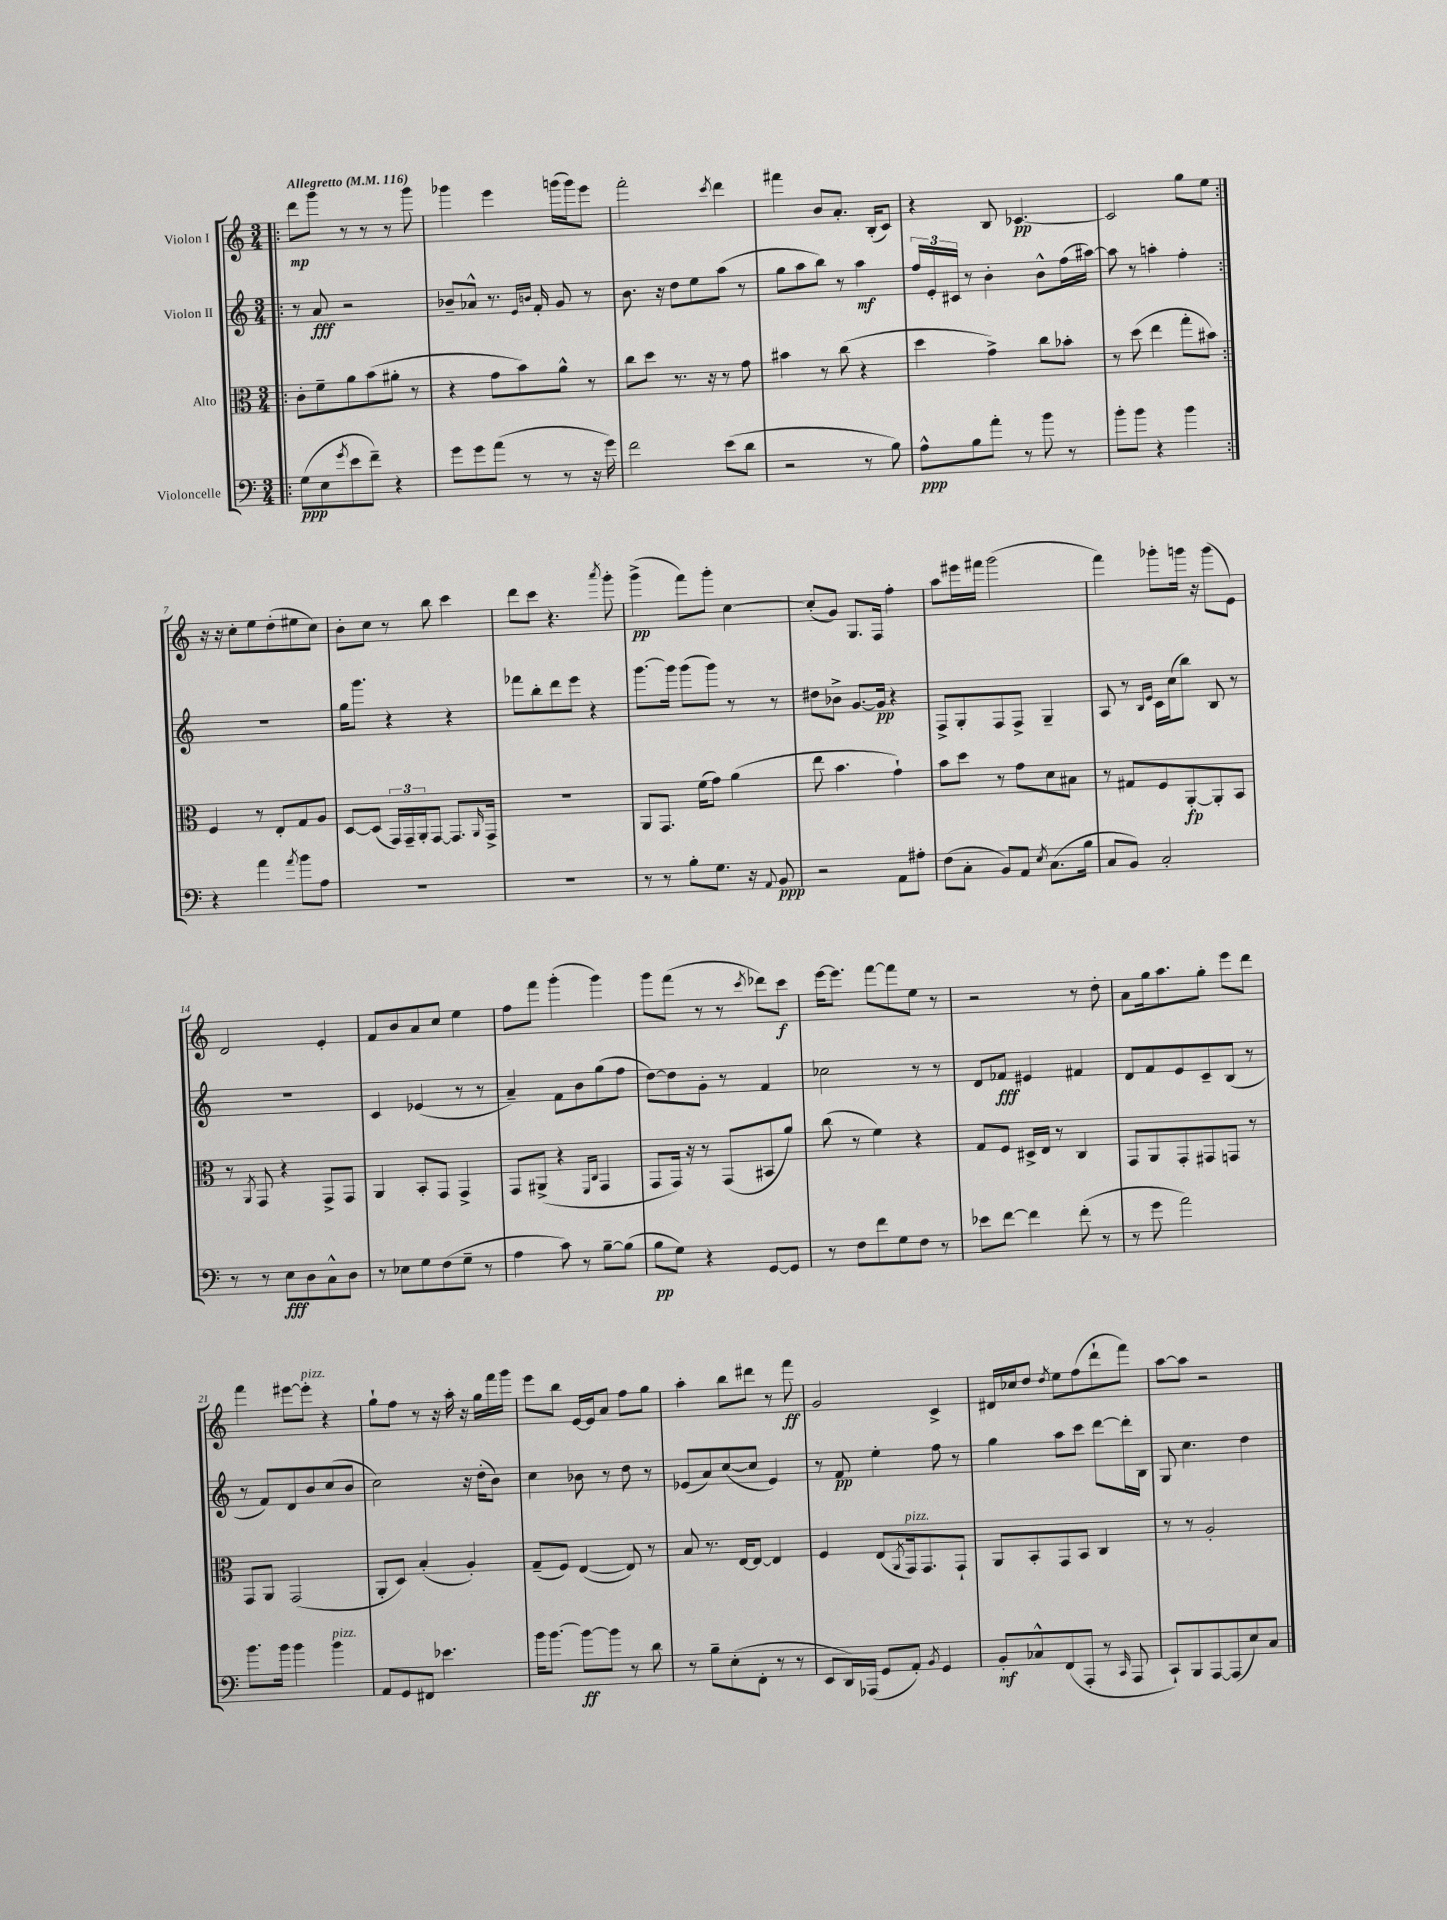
<<
\new StaffGroup <<
\new Staff = "s0" \with { instrumentName = "Violon I" } {
    \clef treble \key c \major \numericTimeSignature \time 3/4 \tempo "Allegretto" 4 = 116
    \repeat volta 2 { \bar ".|:" d'''8\mp g'''8 r8 r8 r8 g'''8 |
    ges'''4 e'''4 g'''16( g'''16) e'''8 |
    f'''2-. \acciaccatura { c'''8 } d'''4 |
    fis'''4 b'8 a'8.-. b16-.( c'8) |
    r4 b8 ces'4.~\pp |
    ces'2 g''8 e''8 | }
    r16 r16 c''8-. e''8 d''8-.( eis''8 c''8) |
    b'8-. c''8 r8 b''8 c'''4 |
    d'''8 c'''8 r4. \acciaccatura { a'''8 } g'''8-. |
    g'''4->\pp( f'''8) g'''8-. c''4~ |
    c''8-.( g'8) g8. f16 f''4-. |
    a''8 eis'''16 fis'''16 g'''2( |
    f'''4) ges'''8-. g'''16 r16 g'''8( e'8) |
    d'2 e'4-. |
    f'8 b'8 a'8 c''8 e''4 |
    f''8 f'''8 g'''4-.( g'''4) |
    g'''8 f'''8( r8 r8 \acciaccatura { c'''8 } des'''8) c'''8\f |
    e'''16~ e'''8. f'''8~ f'''8 e''8 r8 |
    r2 r8 d''8-. |
    a'8 g''16 a''8. g''8-. e'''8 d'''8 |
    f'''4 eis'''8~ eis'''8-.^\markup { \italic "pizz." } r4 |
    g''8-! f''8 r8 r16 a''16-. r16 g''16 f'''16 g'''16 |
    e'''8 b''8 e'16~ e'16 a'8 f''8 g''8 |
    a''4-. b''8 dis'''8 r8 f'''8\ff |
    g'2 c'4-> |
    dis'16 ces''16 d''8 \acciaccatura { d''8 } e''8 f''8( d'''8-! f'''8) |
    a''8~ a''8 r2 \bar "|." |
}
\new Staff = "s1" \with { instrumentName = "Violon II" } {
    \clef treble \key c \major \numericTimeSignature \time 3/4
    \repeat volta 2 { \bar ".|:" r8 a'8\fff r2 |
    bes'8-- aes'8-^ r8. \grace { e'16 b'16 } f'16-. g'8 r8 |
    b'8. r16 d''8 e''8 a''8( r8 |
    g''8 a''8 b''8) r8 a''4\mf |
    \tuplet 3/2 { f''16 e'16-. cis'16 } r8 b'4-. b'8-^ f''16( ais''16~) |
    ais''8 r8 a''4-. f''4-. | }
    R2. |
    g''16 g'''8. r4 r4 |
    fes'''8 b''8-. d'''8 e'''8 r4 |
    g'''8.~ g'''16 g'''8( g'''8) r8 r8 |
    dis''8 bes'8-> g'8.~ g'16\pp r4 |
    f8-> g8-. f8 f8-> g4-- |
    a8 r8 \grace { b16 e'16 } c'16 c''16( b''8) b8 r8 |
    R2. |
    c'4 ees'4( r8 r8 |
    a'4--) f'8 b'8 g''8( f''8 |
    d''8~) d''8 g'8-. r8 f'4 |
    ces''2 r8 r8 |
    d'8 fes'8\fff eis'4 fis'4 |
    d'8 f'8 e'8 c'8-- b8( r8 |
    r8 f'8) d'8 b'8 c''8( b'8 |
    c''2) r16 d''16-.( b'8) |
    c''4 bes'8 r8 d''8 r8 |
    ees'8( a'8) c''8~( c''8 ees'4) |
    r8 f'8\pp e''4-. f''8 r8 |
    g''4 a''8 c'''8 d'''8~ d'''16-. b16 |
    g8 c''4. d''4 \bar "|." |
}
\new Staff = "s2" \with { instrumentName = "Alto" } {
    \clef alto \key c \major \numericTimeSignature \time 3/4
    \repeat volta 2 { \bar ".|:" c'8-. f'8-- a'8 b'8( ais'8-. r8 |
    r4 g'8 b'8) a'8-^ r8 |
    c''8 d''8 r8. r16 r8 g'8 |
    bis'4 r8 c''8( r4 |
    d''4 g'4->) c''8 bes'8-. |
    r8 d''8( e''4 g''8-. bis'8) | }
    f4 r8 e8-. g8 a8 |
    d8~ d8( \tuplet 3/2 { g,16) g,16-- a,16-. } g,8~ g,8. \grace { a,16 } g,16-> |
    R2. |
    a,8 g,8. f'16( g'8) a'4( |
    e''8 b'4. g'4-!) |
    b'8 d''8 r8 g'8 d'8 bis8 |
    r8 gis8 f8 a,8~-.\fp a,8-. b,8 |
    r8 \acciaccatura { a,8 } g,8 r4 g,8-> g,8 |
    a,4 b,8-. g,8 g,4-> |
    g,8 ais,8->( r4 \grace { f,16 c16 } g,4 |
    g,8 g,16) r16 r8 g,8( bis,8 a'8) |
    c''8( r8 f'4) r4 |
    g8 f8 dis16-> e16 r8 c4 |
    g,8 a,8 g,8-. gis,8 g,8 r8 |
    g,8 a,8 g,2( |
    a,8-. d8) b4-.( a4-.) |
    g8--( f8) e4~( e8) r8 |
    b8 r8. e16~ e8~ e4 |
    f4 e8( \acciaccatura { a,8 } g,16^\markup { \italic "pizz." }) g,8. g,8-! |
    a,8 b,8-. g,8 b,8 c4 |
    r8 r8 a2-. \bar "|." |
}
\new Staff = "s3" \with { instrumentName = "Violoncelle" } {
    \clef bass \key c \major \numericTimeSignature \time 3/4
    \repeat volta 2 { \bar ".|:" g8\ppp( e8 \acciaccatura { g'8 } e'8 f'8--) r4 |
    g'8 g'8 a'8( r8 r8 r16 g'16) |
    f'2 e'8( d'8 |
    r2 r8 b8) |
    a8-^\ppp b8 a'8-. r8 b'8 r8 |
    b'8-. b'8 r4 b'4 | }
    r4 a'4 \acciaccatura { a'8 } b'8 a8 |
    R2. |
    R2. |
    r8 r8 b8-. g8. r16 \appoggiatura { a,8 } b,8\ppp |
    r2 a,8 ais8-. |
    f8( c8-. b,8) a,8 \acciaccatura { e8 } c8.( b16 |
    c8 b,8) c2-. |
    r8 r8 e8\fff d8 c8-^ d8 |
    r8 ees8 g8 f8( g8-- r8 |
    a4 c'8) r8 b8~-- b8( |
    b8\pp g8) r4 g,8~ g,8 |
    r8 f8 f'8 g8 f8 r8 |
    ees'8 f'8~ f'4 f'8-.( r8 |
    r8 g'8 a'2) |
    b'8. b'16 b'4 b'4^\markup { \italic "pizz." } |
    a,8 g,8 fis,8 ees'4. |
    b'16 b'8.~ b'8~\ff b'8 r8 d'8 |
    r8 b8-- e8-.( f,8-. r8 r8 |
    e,8 d,16) aes,,16( g,8 a,8-.) \acciaccatura { b,8 } g,4 |
    b,8-.\mf ces8-^ f,8( a,,8-. r8 \grace { c,16 } a,,8 |
    c,8-!) b,,8 a,,8~ a,,8( e8) c8 \bar "|." |
}
>>
>>
